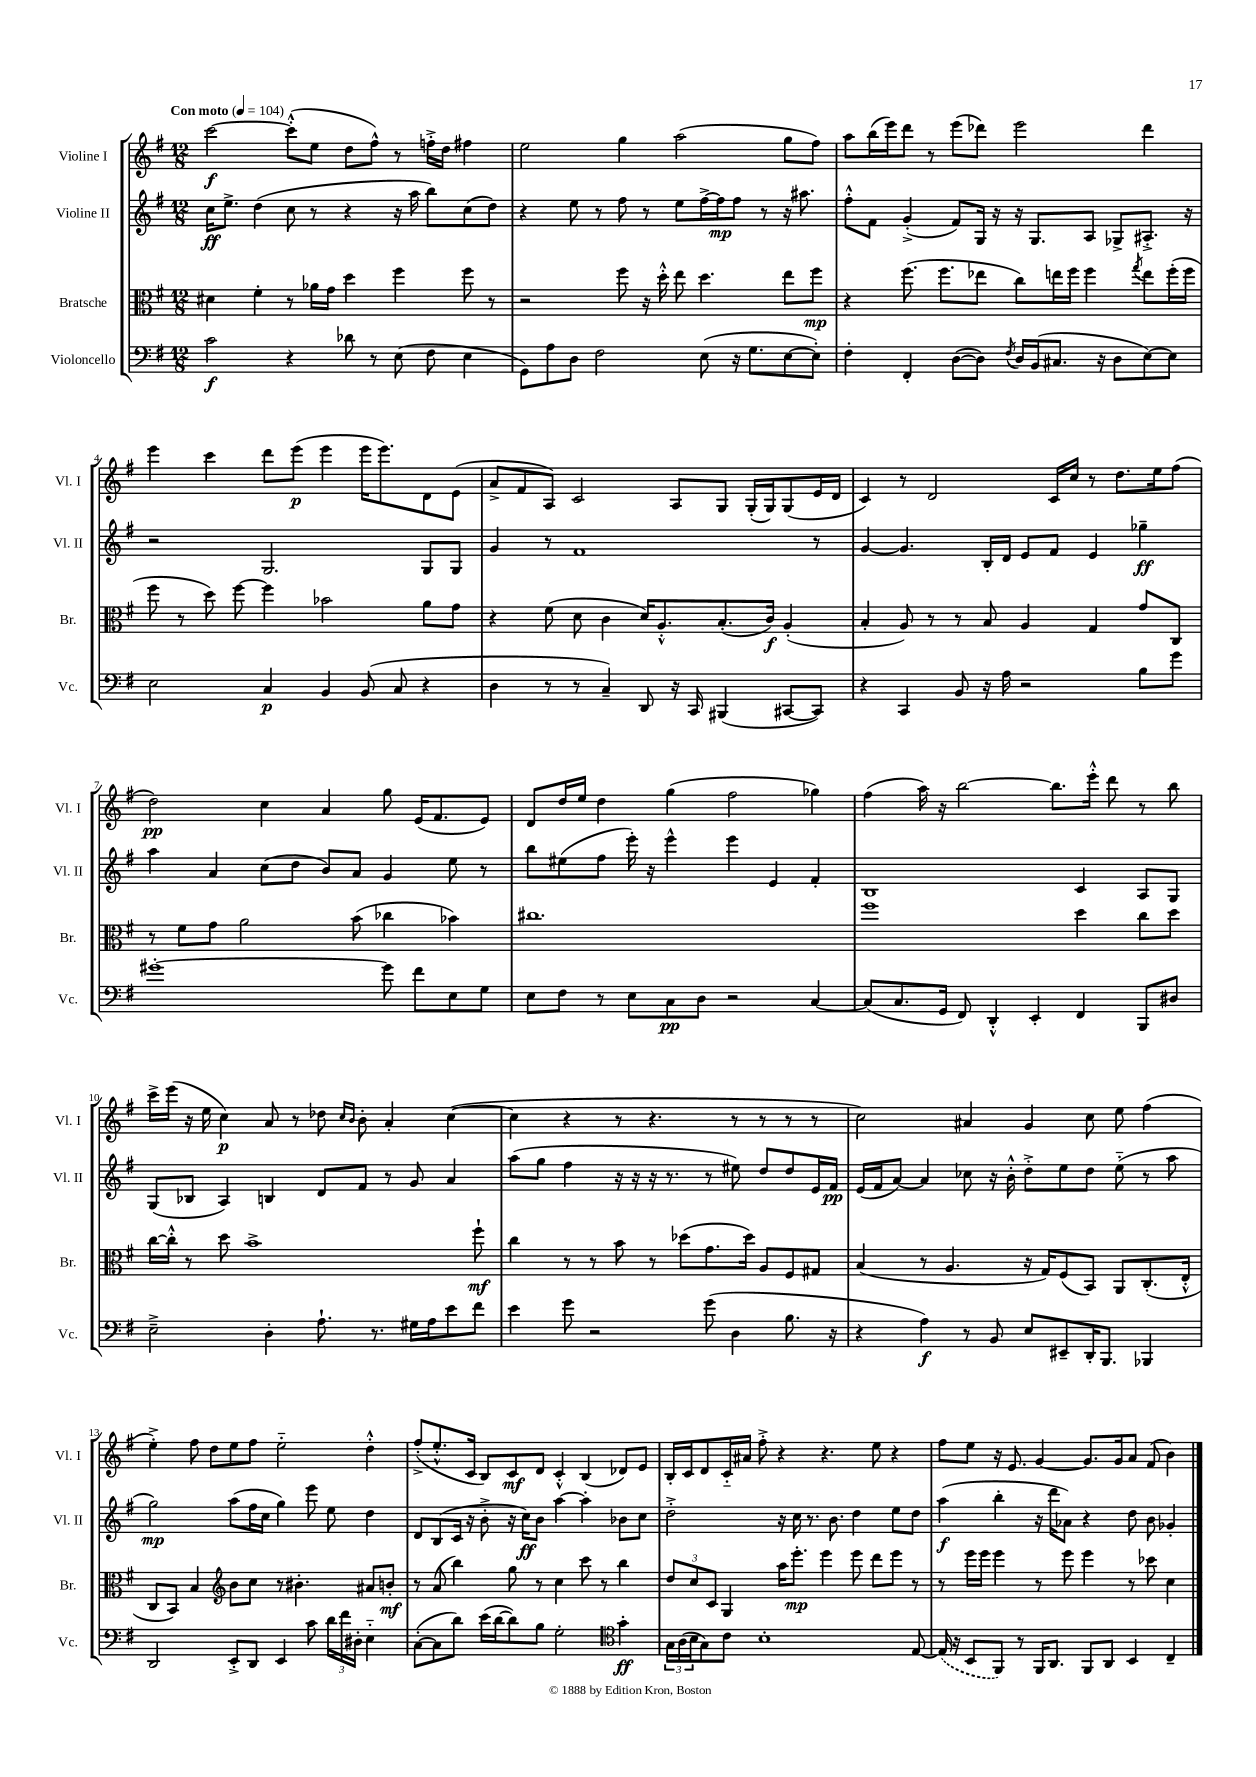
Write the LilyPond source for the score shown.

<<
\new StaffGroup <<
\new Staff = "s0" \with { instrumentName = "Violine I" shortInstrumentName = "Vl. I" } {
    \clef treble \key g \major \numericTimeSignature \time 12/8 \tempo "Con moto" 4 = 104
    c'''2~\f c'''8-.-^( e''8 d''8 fis''8-^) r8 f''16-.-> d''16 fis''4 |
    e''2 g''4 a''2( g''8 fis''8) |
    a''8 b''16( e'''16) d'''8 r8 e'''8( des'''8) e'''2 des'''4 |
    e'''4 c'''4 d'''8 e'''8\p( e'''4 e'''16 e'''8.) d'8 e'8( |
    a'8-> fis'8 a8) c'2 a8 g8 g16-.( g16) g8( e'16 d'16 |
    c'4) r8 d'2 c'16 c''16 r8 d''8. e''16 fis''8( |
    d''2\pp) c''4 a'4 g''8 e'16( fis'8. e'8) |
    d'8 d''16 e''16 d''4 g''4( fis''2 ges''4) |
    fis''4( a''16) r16 b''2~ b''8. e'''16-.-^ d'''8 r8 b''8 |
    c'''16-> e'''16( r16 e''16 c''4\p) a'8 r8 des''8 \grace { c''16 b'16 } b'8-. a'4-. c''4~( |
    c''4 r4 r8 r4. r8 r8 r8 r8 |
    c''2) ais'4 g'4 c''8 e''8 fis''4( |
    e''4-.->) fis''8 d''8 e''8 fis''8 e''2-_ d''4-.-^ |
    fis''8-.->( e''8.-.-^ c'16 b8) c'8\mf d'8 c'4-.-^ b4( des'8) e'8 |
    b16-. c'16 d'8 c'16-_ ais'16 fis''8-.-> r4 r4. e''8 r4 |
    fis''8 e''8 r16 e'8. g'4~ g'8. g'16 a'8 fis'8( b'4) \bar "|." |
}
\new Staff = "s1" \with { instrumentName = "Violine II" shortInstrumentName = "Vl. II" } {
    \clef treble \key g \major \numericTimeSignature \time 12/8
    c''16\ff e''8.-> d''4( c''8 r8 r4 r16 a''16 b''8) c''8( d''8) |
    r4 e''8 r8 fis''8 r8 e''8 fis''16~-> fis''16\mp fis''8 r8 r16 ais''8. |
    fis''8-.-^ fis'8 g'4-.->( fis'8) g16 r16 r16 g8. a8 ges8-> ais8.-.-> r16 |
    r2 g2. g8 g8 |
    g'4 r8 fis'1 r8 |
    g'4~ g'4. b16-. d'16 e'8 fis'8 e'4 ges''4--\ff |
    a''4 a'4 c''8( d''8 b'8) a'8 g'4 e''8 r8 |
    b''8 eis''8( fis''8 e'''16-.) r16 e'''4-^ e'''4 e'4 fis'4-. |
    b1 c'4 a8 g8 |
    g8( bes8 a4) b4 d'8 fis'8 r8 g'8 a'4 |
    a''8( g''8 fis''4 r16 r16 r16 r8. r8 eis''8) d''8 d''8 e'16 fis'16\pp |
    e'16( fis'16 a'8~) a'4 ces''8 r16 b'16-.-^ d''8-.-> e''8 d''8 e''8-_( r8 a''8 |
    g''2\mp) a''8( fis''16 c''16 g''4) e'''8 e''8 d''4 |
    d'8 b8( c'16 r16 b'8-.-> r16 c''16\ff) b'8 a''4~ a''4-. bes'8 c''8 |
    d''2-.-> r16 c''16 r8. b'8. d''4 e''8 d''8 |
    a''4\f( b''4-. r16 d'''16 aes'8) r4 d''8 b'8 ges'4-. \bar "|." |
}
\new Staff = "s2" \with { instrumentName = "Bratsche" shortInstrumentName = "Br." } {
    \clef alto \key g \major \numericTimeSignature \time 12/8
    dis'4 fis'4-. r8 aes'16 g'16 d''4 fis''4 fis''8 r8 |
    r2 fis''8 r16 d''16-.-^ e''8 d''4. e''8 fis''8\mp |
    r4 fis''8.( fis''8. ees''8 c''8) e''16 fis''16 fis''4 \acciaccatura { g''8 } e''8 fis''16-.( fis''16 |
    fis''8 r8 d''8) fis''8~ fis''4 bes'2 a'8 g'8 |
    r4 fis'8( d'8 c'4 d'16) a8.-.-^ b8.-.( c'16\f) a4-.( |
    b4-. a8) r8 r8 b8 a4 g4 g'8 c8 |
    r8 fis'8 g'8 a'2 b'8( ces''4 bes'4) |
    cis''1. |
    fis''1 d''4 c''8 d''8 |
    c''16~ c''16-.-^ r8 d''8 b'1-> fis''8-!\mf |
    c''4 r8 r8 b'8 r8 des''8( g'8. des''16) a8 fis8 gis8 |
    b4( r8 a4. r16 g16) fis8( b,8) a,8 c8.-.( e16-.-^ |
    c8 b,8) b4 \clef treble b'8 c''8 r8 bis'4.-. ais'8 b'8-.\mf |
    r8 a'8( b''4) g''8 r8 c''4 c'''8 r8 b''4 |
    \tuplet 3/2 { d''8 c''8 c'8 } g4 a''16 e'''8.-.\mp e'''4 e'''8 d'''8 e'''8 r8 |
    r8 e'''16 e'''16 e'''4 r8 e'''8 e'''4 r8 ces'''8 c''4 \bar "|." |
}
\new Staff = "s3" \with { instrumentName = "Violoncello" shortInstrumentName = "Vc." } {
    \clef bass \key g \major \numericTimeSignature \time 12/8
    c'2\f r4 des'8 r8 e8( fis8 e4 |
    g,8) a8 d8 fis2 e8( r16 g8. e8~ e8-.) |
    fis4-. fis,4-. d8~( d8) \acciaccatura { fis8 } d16 b,16( cis8. r16 d8 e8~) e8 |
    e2 c4\p b,4 b,8( c8 r4 |
    d4 r8 r8 c4--) d,8 r16 c,16 bis,,4( cis,8~ cis,8) |
    r4 c,4 b,8 r16 a16 r2 b8 g'8 |
    gis'1~-. gis'8 fis'8 e8 g8 |
    e8 fis8 r8 e8 c8\pp d8 r2 c4~ |
    c8( c8. g,16 fis,8) d,4-.-^ e,4-. fis,4 b,,8 dis8 |
    e2---> d4-. a8.-! r8. gis16 a16 e'8 fis'8 |
    e'4 g'8 r2 g'8( d4 b8. r16 |
    r4 a4\f) r8 b,8 e8 eis,8-- d,16-. b,,8. bes,,4 |
    d,2 e,8-.-> d,8 e,4 c'8 \tuplet 3/2 { d'16 fis'16 dis16-. } e4-_ |
    c8~-.( c8 d'8) e'16( d'16~ d'8) b8 g2-. \clef tenor g'4-.\ff |
    \tuplet 3/2 { g16 a16( b16 } g8) c'8 b1-. e8~ |
    \once \slurDashed e16( r16 b,8 fis,8) r8 fis,16 a,8. fis,8 a,8 b,4 c4-- \bar "|." |
}
>>
>>
